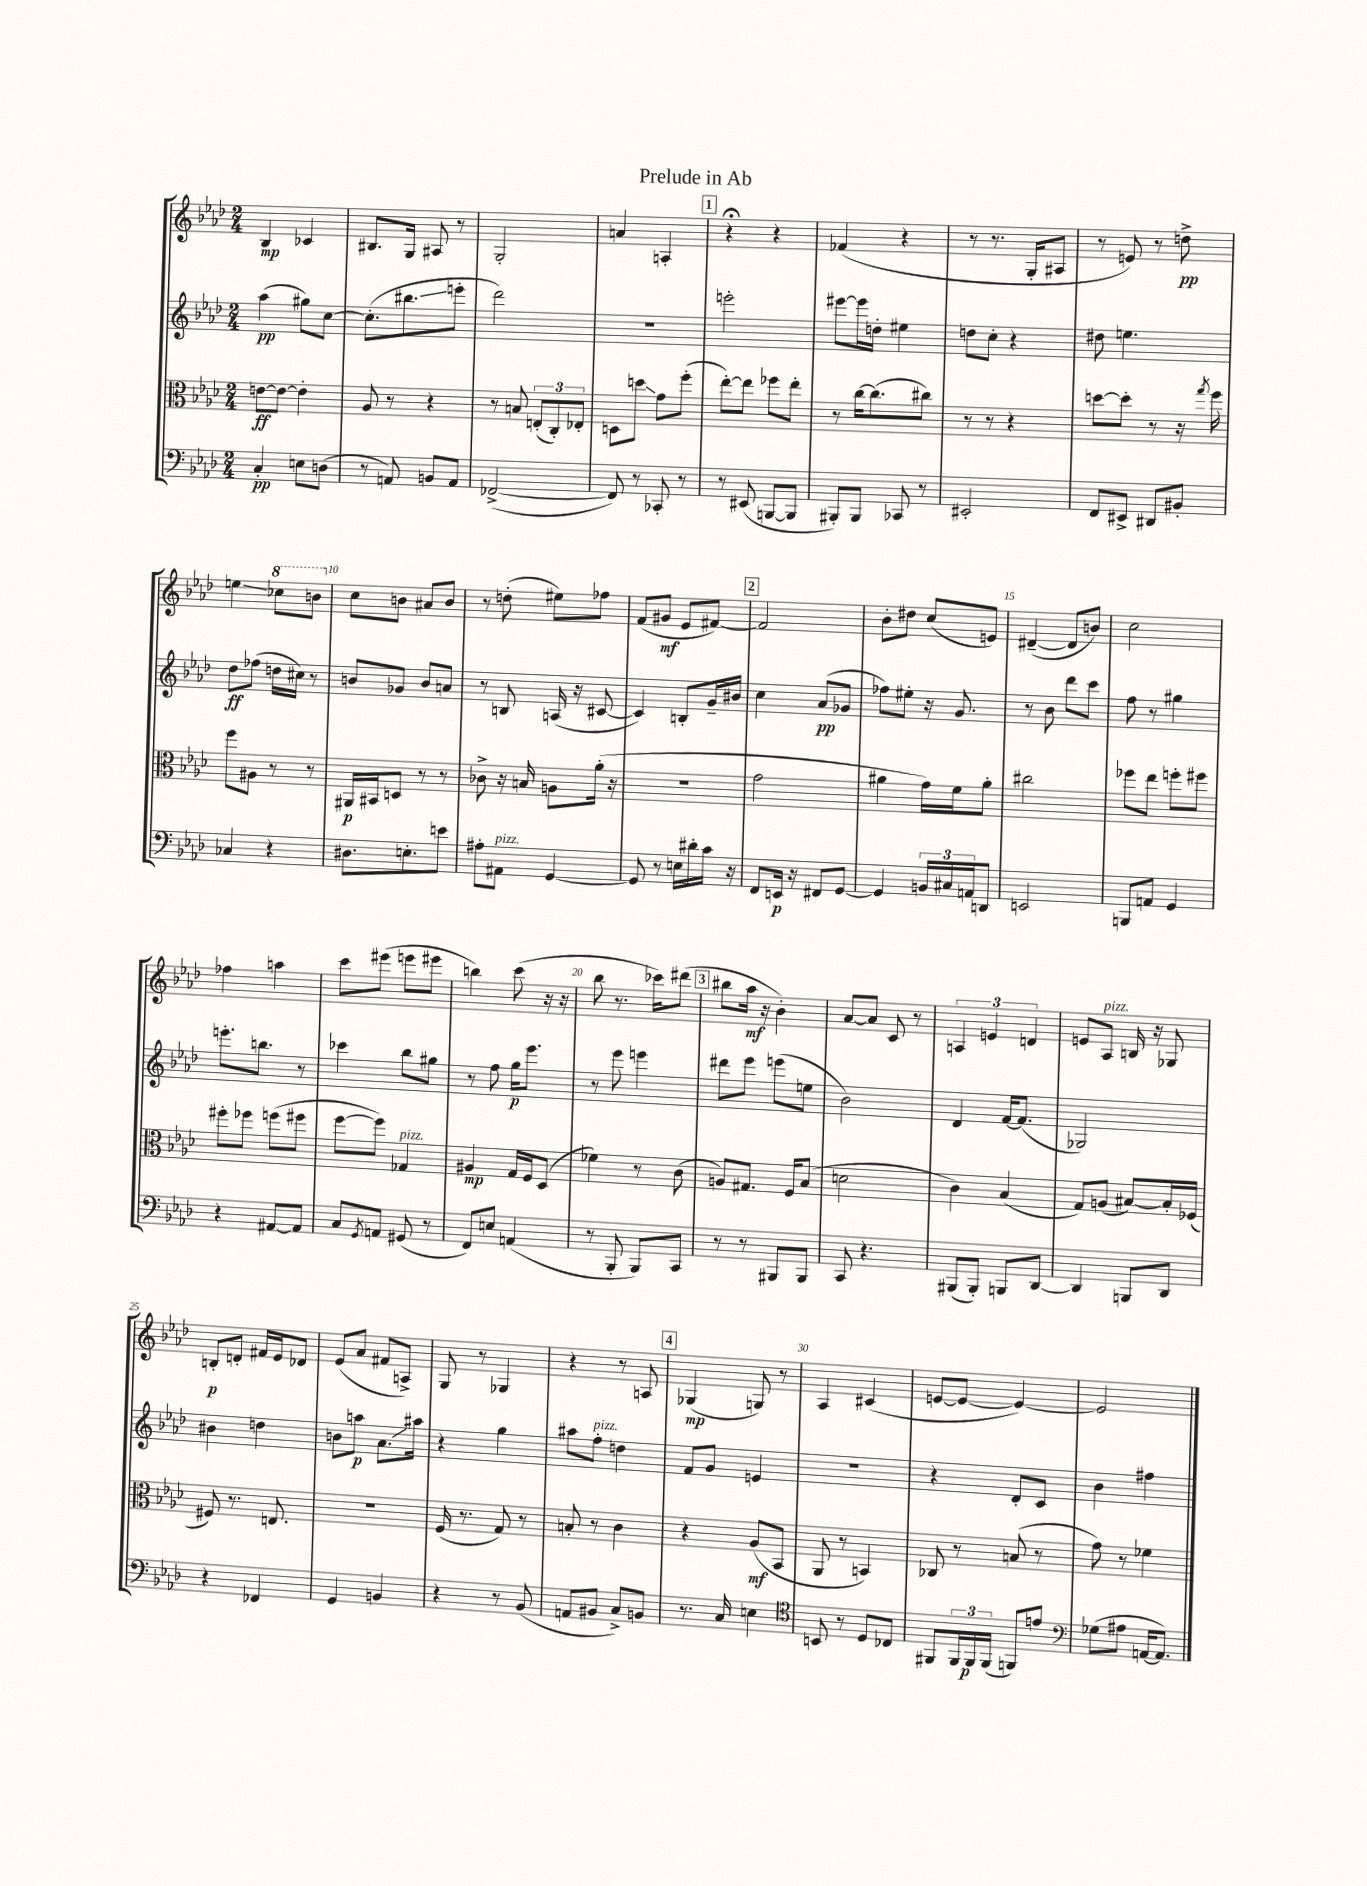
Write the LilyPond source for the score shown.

\header { title = "Prelude in Ab" }
<<
\new StaffGroup <<
\new Staff = "s0" {
    \clef treble \key aes \major \numericTimeSignature \time 2/4
    bes4\mp ces'4 |
    bis8. g16 ais8 r8 |
    g2-. |
    a'4 a4-. |
    \mark \markup { \box "1" } r4\fermata r4 |
    fes'4( r4 |
    r8 r8. g16-. ais8 |
    r8 e'8) r8 d''8->\pp |
    e''4\glissando \ottava #1 ces'''8 b''8 \ottava #0 |
    c''8 b'8 ais'8 b'8 |
    r8 d''8-.( eis''8) fes''8 |
    f'8( gis'8\mf ees'8 fis'8~) |
    \mark \markup { \box "2" } fis'2 |
    bes'8-. dis''8 c''8( e'8) |
    dis'4~--( dis'8 b'8) |
    c''2 |
    fes''4 a''4 |
    c'''8 eis'''8( e'''8 eis'''8 |
    b''4) c'''8( r16 r16 |
    bes''8 r8. ces'''16) dis'''8( |
    \mark \markup { \box "3" } bis''8 aes''16\mf r16 bes'4-.) |
    aes'8~ aes'8 c'8 r8 |
    \tuplet 3/2 { a4 e'4 d'4 } |
    e'8 aes8^\markup { \italic "pizz." } b16 r16 ges8 |
    b8-.\p d'8-. fis'16 ees'16 des'8 |
    ees'8( aes'8 fis'8 a8->) |
    g8 r8 ges4 |
    r4 r8 a8 |
    \mark \markup { \box "4" } ges4\mp( g8) r8 |
    aes4 cis'4( |
    e'8~ e'8~ e'4~) |
    e'2 \bar "|." |
}
\new Staff = "s1" {
    \clef treble \key aes \major \numericTimeSignature \time 2/4
    aes''4\pp( gis''8) c''8~ |
    c''8.-.( bis''8.\glissando e'''8-. |
    des'''2) |
    r2 |
    \mark \markup { \box "1" } e'''2-. |
    eis'''8~ eis'''16 d''16-. eis''4 |
    d''8 c''8-. r4 |
    dis''8 e''4. |
    des''8\ff fes''8( d''16 cis''16) r8 |
    b'8 ges'8 b'8 a'8 |
    r8 b8 a16( r16 cis'8~ |
    cis'4) b8-. g'16-- bis'16 |
    \mark \markup { \box "2" } c''4 aes'8\pp( ges'8 |
    fes''8) eis''8-. r16 g'8. |
    r8 bes'8 des'''8 c'''8 |
    f''8 r8 gis''4 |
    e'''8.-. b''8. r8 |
    ces'''4 bes''8 gis''8 |
    r8 f''8 g''16\p ees'''8. |
    r8 ees'''8 e'''4 |
    \mark \markup { \box "3" } dis'''8 ees'''8 e'''8( e''8 |
    bes'2) |
    des'4 f'16~ f'8.( |
    ges2) |
    bis'4 d''4 |
    b'8 a''8\p aes'8.\glissando ais''16 |
    r4 g''4 |
    ais''8 f''8-.^\markup { \italic "pizz." } d''4 |
    \mark \markup { \box "4" } f'8 g'8 e'4 |
    r2 |
    r4 des'8-. c'8 |
    bes'4 fis''4 \bar "|." |
}
\new Staff = "s2" {
    \clef alto \key aes \major \numericTimeSignature \time 2/4
    e'8~\ff e'8~ e'4-. |
    aes8 r8 r4 |
    r8 b8 \tuplet 3/2 { e8-.( c8-.) ees8-. } |
    d8 d''8\glissando g'8 f''8-.( |
    \mark \markup { \box "1" } ees''8~-.) ees''8 fes''8 ees''8-. |
    r8 c''16~ c''8.( cis''8) |
    r8 r8 r4 |
    d''8~ d''8-. r8 r16 \acciaccatura { g''8 } f''16 |
    f''8 ais8 r8 r8 |
    ais,16\p bis,16 d8 r8 r8 |
    ces'8-> r16 b16 a8 aes'16-.( r16 |
    r2 |
    \mark \markup { \box "2" } g'2 |
    ais'4 g'16) f'16 ais'8-. |
    cis''2 |
    fes''8 ees''8 f''8-. fis''8 |
    fis''8-. fes''8 f''8( fis''8 |
    f''8~ f''8) ges4^\markup { \italic "pizz." } |
    ais4\mp g16 f16 des8( |
    fes'4) r8 c'8( |
    \mark \markup { \box "3" } a8) gis8. f16 bes8( |
    d'2 |
    c'4) bes4( |
    g8) a8( bis8~) bis16-. fes16( |
    fis8) r8. e8. |
    R2 |
    f16( r8. g8) r8 |
    b8-. r8 c'4 |
    \mark \markup { \box "4" } r4 aes8\mf( bes,8 |
    aes,8 r8 b,4) |
    ces8 r8 b8( r8 |
    g'8) r8 fes'4 \bar "|." |
}
\new Staff = "s3" {
    \clef bass \key aes \major \numericTimeSignature \time 2/4
    c4-.\pp e8 d8( |
    r8 a,8) b,8 a,8 |
    fes,2~->( |
    fes,8) r8 ces,8-. r8 |
    \mark \markup { \box "1" } r8 eis,8( b,,8~ b,,8 |
    bis,,8-.) bis,,8 ces,8 r8 |
    eis,2-. |
    f,8 eis,8-> dis,8 bis,8-. |
    ces4 r4 |
    dis8. e8.-. e'8 |
    ais8-. ais,8^\markup { \italic "pizz." } g,4~ |
    g,8 r8 e16 dis'16-. c'16 r16 |
    \mark \markup { \box "2" } f,8 e,16\p r16 fis,8 g,8~ |
    g,4 \tuplet 3/2 { b,16 cis16 a,16 } d,8 |
    e,2 |
    b,,8 a,8 g,4 |
    r4 ais,8~ ais,8 |
    c8 \acciaccatura { g,8 } a,8 gis,8( r8 |
    f,8) e8 a,4( |
    r8 bes,,8-. bes,,8) c,8 |
    \mark \markup { \box "3" } r8 r8 bis,,8 bis,,8 |
    c,8 r4. |
    bis,,8( bis,,8-.) b,,8 des,8~ |
    des,4 b,,8 des,8 |
    r4 fes,4 |
    g,4 b,4 |
    r4 r8 bes,8( |
    a,8 bis,8 c8->) b,8 |
    \mark \markup { \box "4" } r8. c16 e4 |
    \clef tenor b,8 r8 des8 ces8 |
    fis,8 \tuplet 3/2 { fis,16 fis,16\p fis,16( } f,8) e'8 |
    \clef bass ges8( ais8 a,16~ a,8.) \bar "|." |
}
>>
>>
\layout { \context { \Score \override BarNumber.break-visibility = ##(#f #t #t) barNumberVisibility = #(every-nth-bar-number-visible 5) } }
